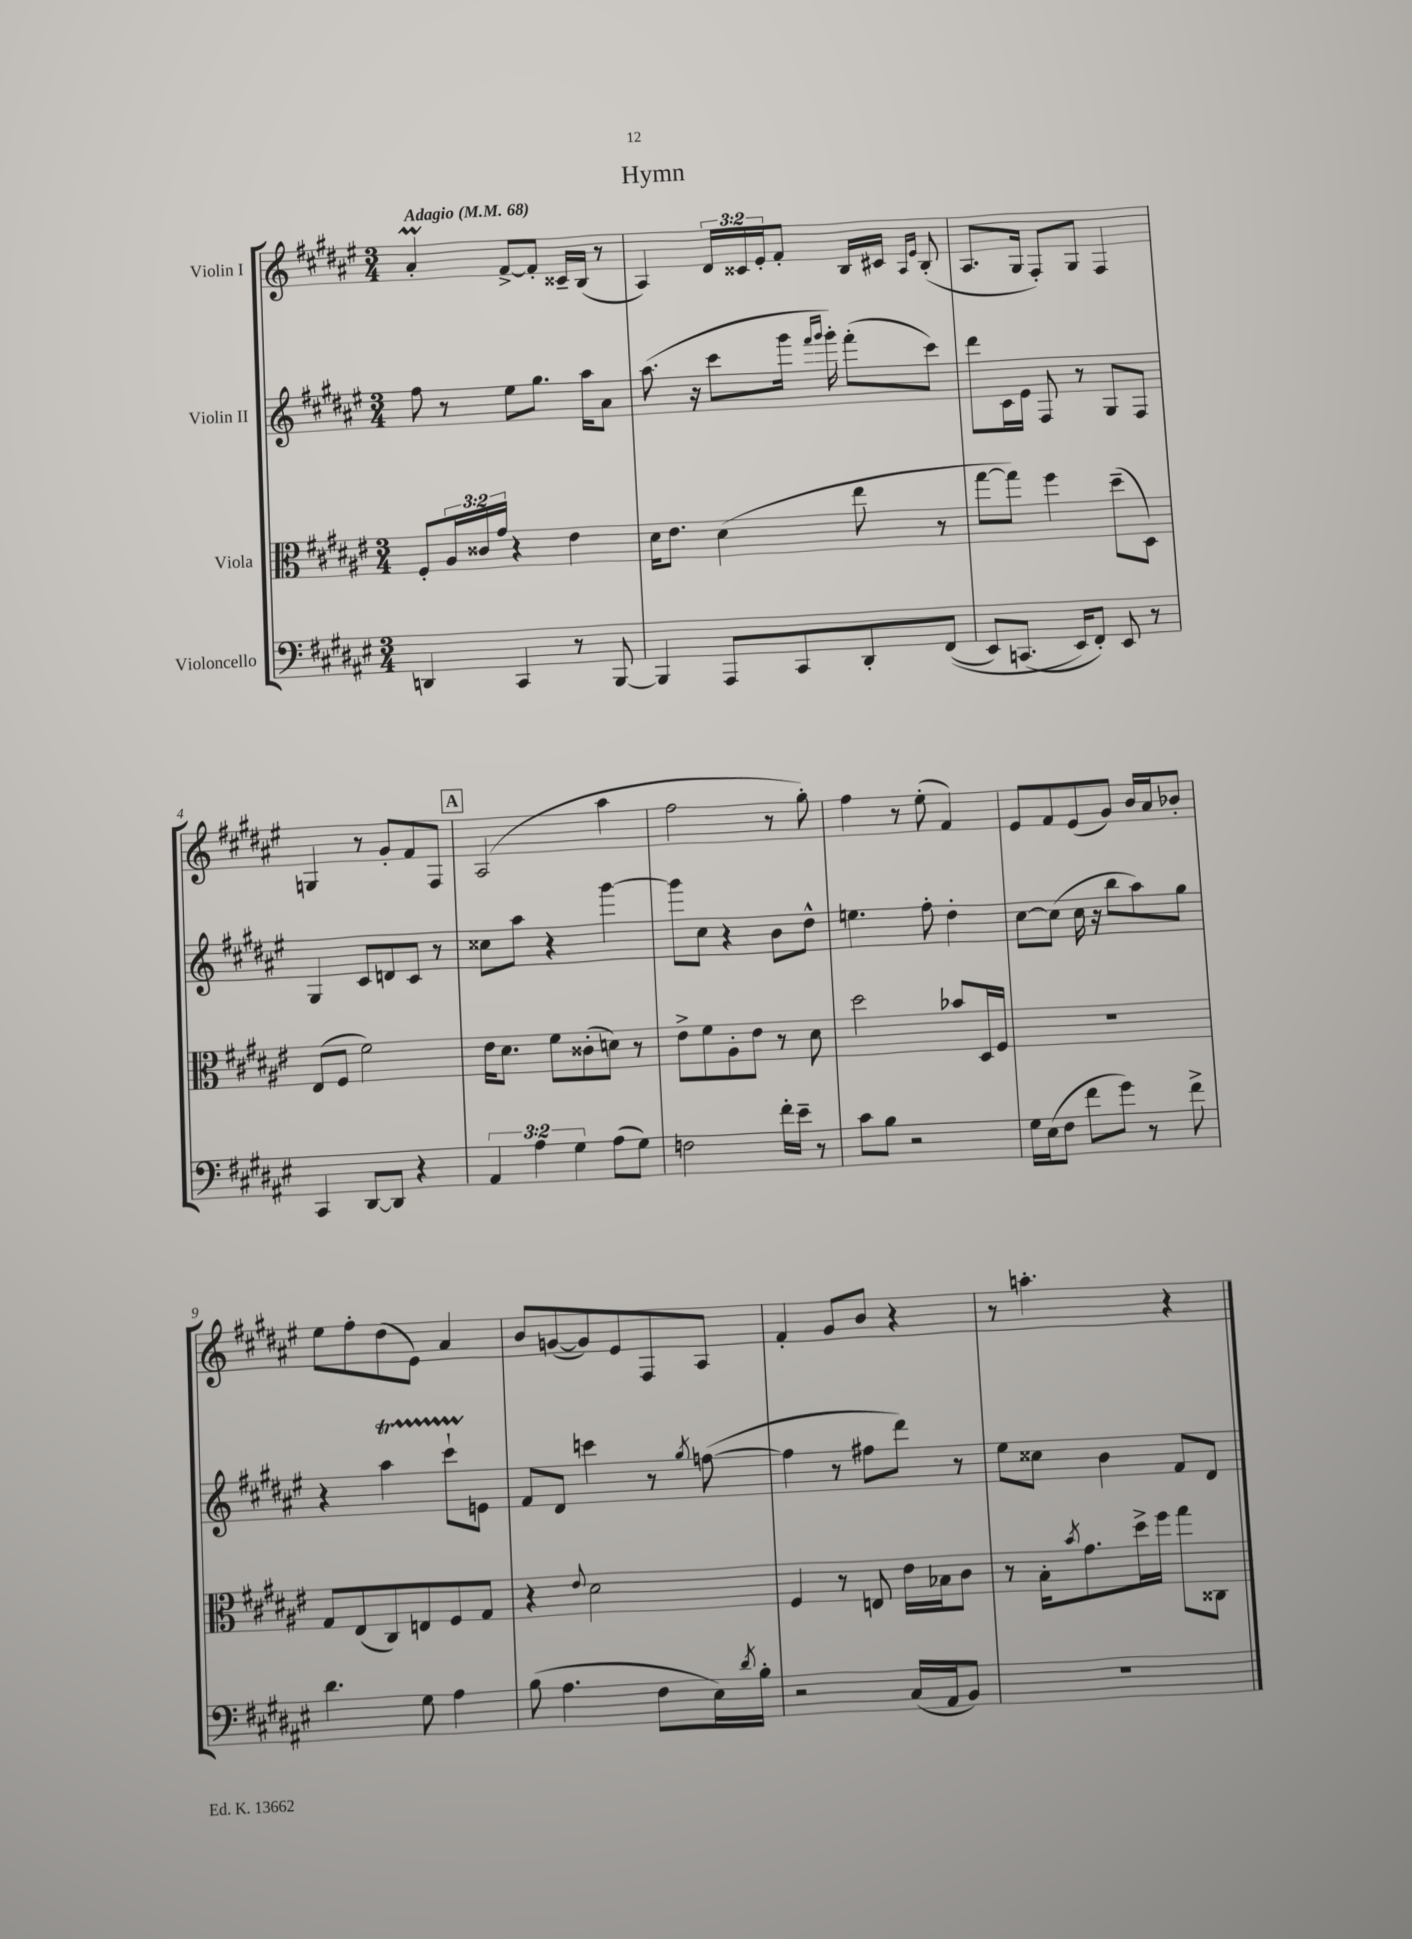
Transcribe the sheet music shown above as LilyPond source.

\header { title = "Hymn" }
<<
\new StaffGroup <<
\new Staff = "s0" \with { instrumentName = "Violin I" } {
    \clef treble \key fis \major \numericTimeSignature \time 3/4 \override Staff.TupletNumber.text = #tuplet-number::calc-fraction-text \tempo "Adagio" 4 = 68
    ais'4-.\prall fis'8~-> fis'8-. cisis'16-- b16( r8 |
    ais4) \tuplet 3/2 { dis'16 cisis'16 eis'16-. } fis'8-. b16 cis'16 \grace { ais16 eis'16 } b8-.( |
    ais8. gis16 fis8-.) gis8 fis4 |
    g4 r8 gis'8-. fis'8 fis8 |
    \mark \markup { \box "A" } ais2( ais''4 |
    fis''2 r8 gis''8-.) |
    fis''4 r8 eis''8-.( fis'4) |
    eis'8 fis'8 eis'8( gis'8) b'16 ais'16 bes'8-. |
    eis''8 fis''8-. dis''8( eis'8) ais'4 |
    b'8 g'8~( g'8) eis'8 fis8 ais8 |
    fis'4-. gis'8 b'8 r4 |
    r8 a''4.-. r4 \bar "|." |
}
\new Staff = "s1" \with { instrumentName = "Violin II" } {
    \clef treble \key fis \major \numericTimeSignature \time 3/4
    fis''8 r8 eis''8 gis''8. ais''16 ais'8 |
    ais''8.( r16 cis'''8 gis'''16 \grace { fis'''16 gis'''16 } gis'''16-.) fis'''8-.( cis'''8) |
    dis'''8 cis'16 eis'16 fis8 r8 gis8 fis8 |
    gis4 cis'8 d'8 cis'8 r8 |
    \mark \markup { \box "A" } cisis''8 ais''8 r4 gis'''4~ |
    gis'''8 cis''8 r4 b'8 dis''8-^ |
    e''4. fis''8-. dis''4-. |
    cis''8~ cis''8( cis''16 r16 b''8 ais''8) gis''8 |
    r4 ais''4\startTrillSpan cis'''8-! e'8\stopTrillSpan |
    fis'8 dis'8 c'''4 r8 \acciaccatura { gis''8 } f''8~( |
    f''4 r8 fis''8 dis'''8) r8 |
    eis''8 cisis''8 b'4 fis'8 dis'8 \bar "|." |
}
\new Staff = "s2" \with { instrumentName = "Viola" } {
    \clef alto \key fis \major \numericTimeSignature \time 3/4 \override Staff.TupletNumber.text = #tuplet-number::calc-fraction-text
    fis8-. \tuplet 3/2 { ais16 cisis'16 gis'16 } r4 eis'4 |
    dis'16 eis'8. dis'4( eis''8 r8 |
    gis''8~ gis''8) fis''4 dis''8--( dis8) |
    eis8( fis8 fis'2) |
    \mark \markup { \box "A" } eis'16 dis'8. fis'8 cisis'8-.( d'8) r8 |
    eis'8-> fis'8 ais8-. eis'8 r8 dis'8 |
    dis''2 bes'8 dis16 fis16 |
    R2. |
    gis8 eis8( cis8) e8 fis8 gis8 |
    r4 \appoggiatura { eis'8 } dis'2 |
    fis4 r8 e8 eis'16 bes16 cis'8 |
    r8 b16-. \acciaccatura { b'8 } gis'8. dis''16-> fis''16 gis''8 cisis8 \bar "|." |
}
\new Staff = "s3" \with { instrumentName = "Violoncello" } {
    \clef bass \key fis \major \numericTimeSignature \time 3/4 \override Staff.TupletNumber.text = #tuplet-number::calc-fraction-text
    d,4 cis,4 r8 b,,8~ |
    b,,4 ais,,8 cis,8 dis,8-. fis,8(\( |
    eis,8) c,8.( eis,16\) fis,8-.) eis,8 r8 |
    cis,4 dis,8~ dis,8 r4 |
    \mark \markup { \box "A" } \tuplet 3/2 { ais,4 ais4 gis4 } ais8( gis8) |
    f2 fis'16-. eis'16-- r8 |
    cis'8 b8 r2 |
    gis16 eis16( fis8 fis'8 gis'8) r8 fis'8-> |
    dis'4. gis8 ais4 |
    b8( ais4. fis8 eis16) \acciaccatura { dis'8 } b16-. |
    r2 cis16( ais,16 b,8) |
    R2. \bar "|." |
}
>>
>>
